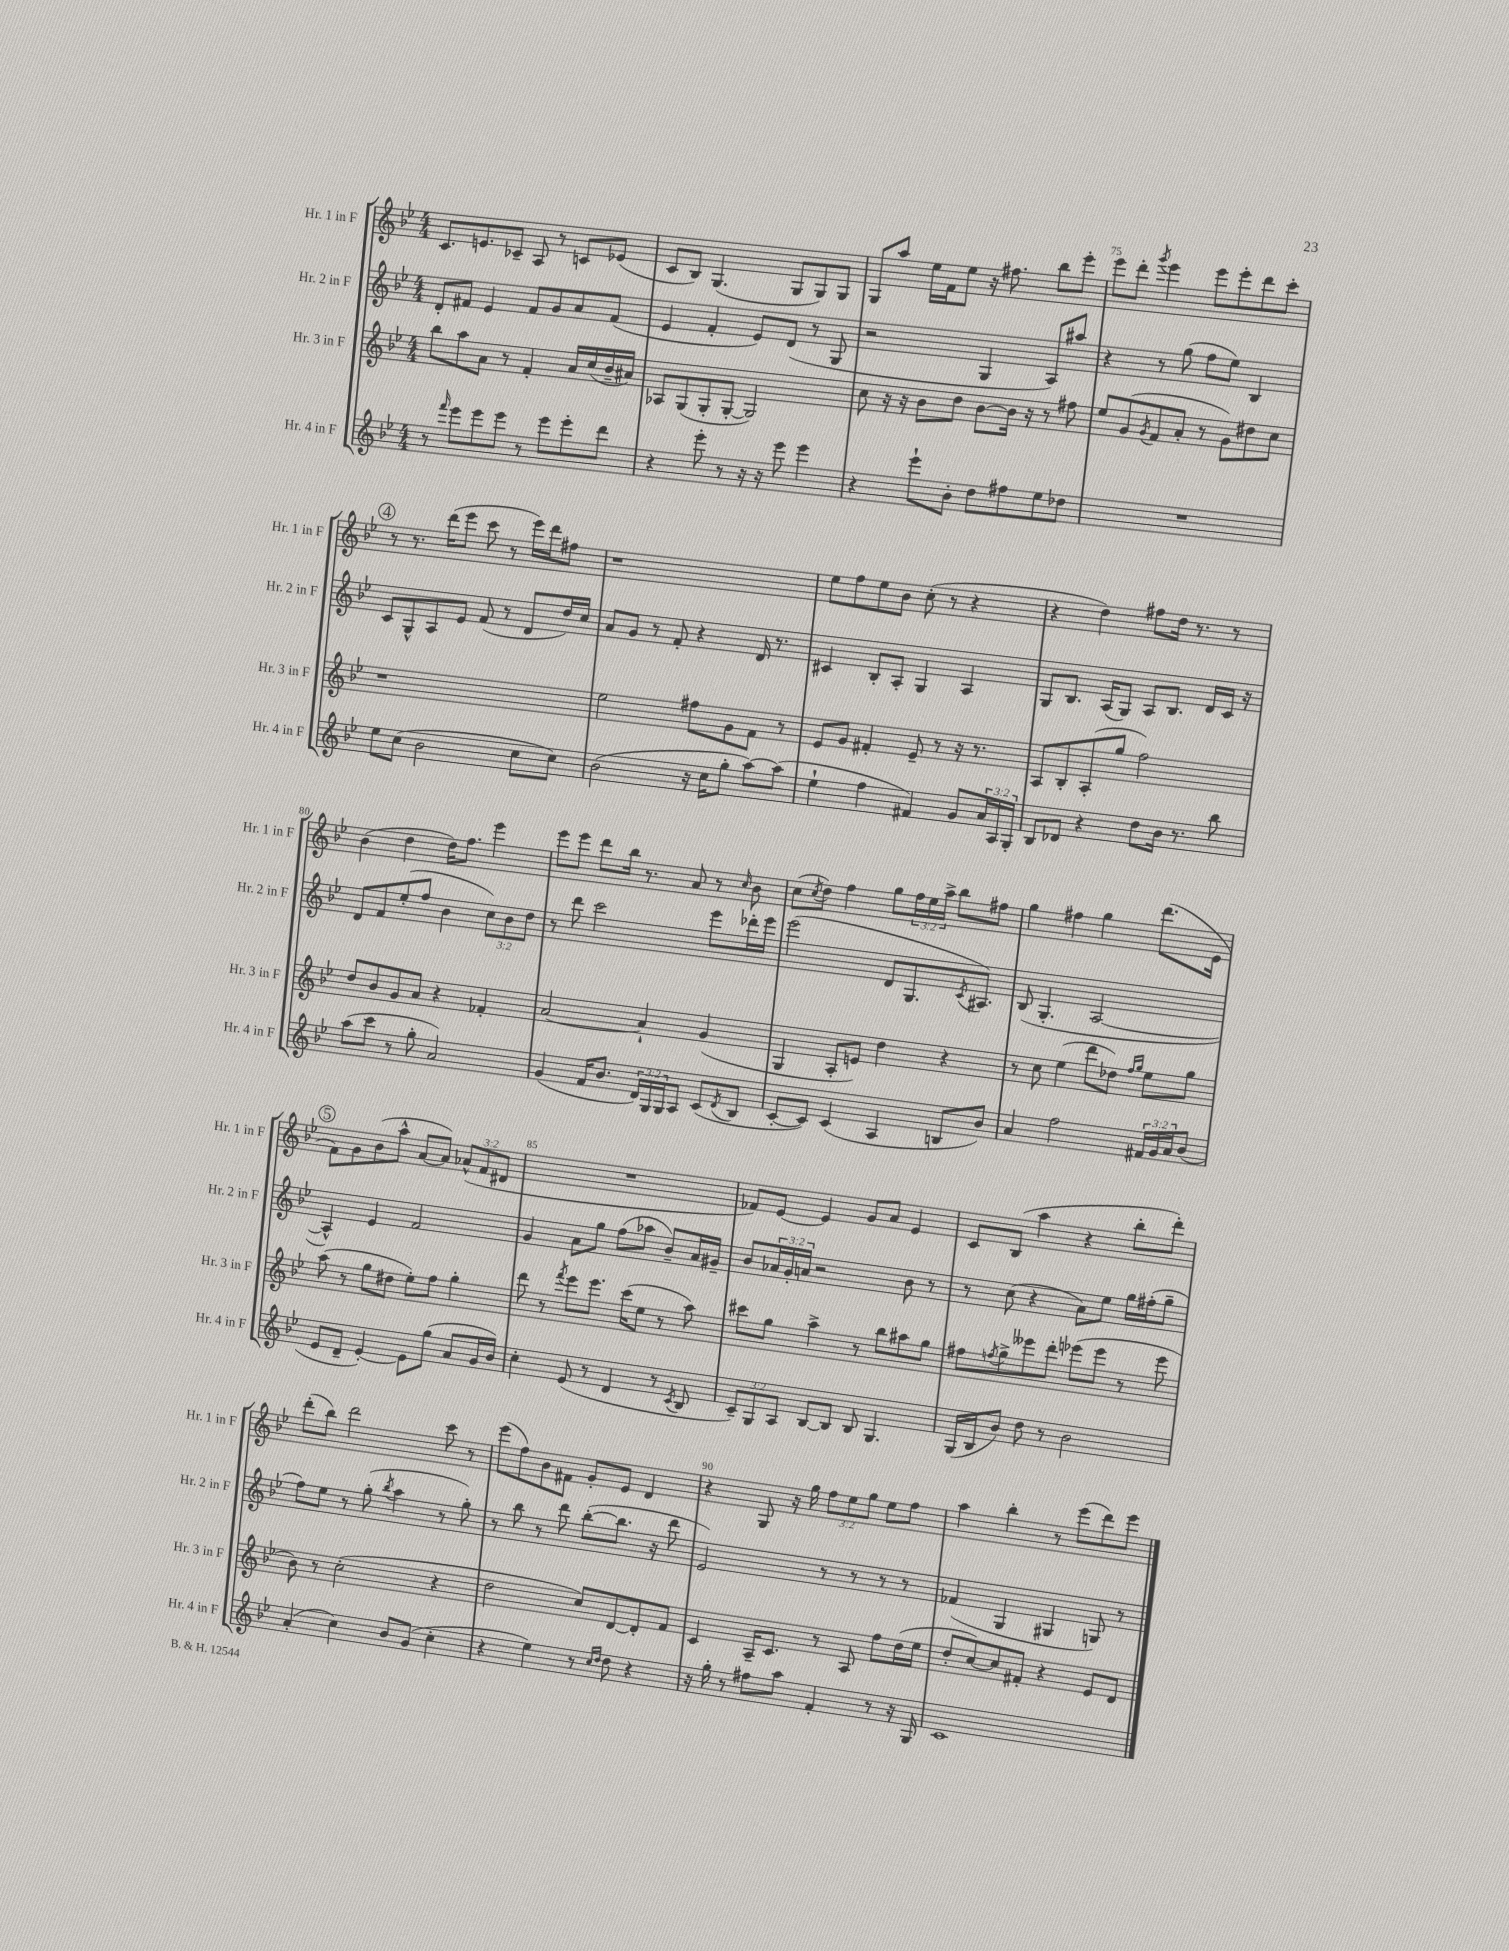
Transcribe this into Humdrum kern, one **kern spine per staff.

**kern	**kern	**kern	**kern
*staff4	*staff3	*staff2	*staff1
*clefG2	*clefG2	*clefG2	*clefG2
*k[b-e-]	*k[b-e-]	*k[b-e-]	*k[b-e-]
*M4/4	*M4/4	*M4/4	*M4/4
8r	8bb-\L	8d'/L	8.c/L
16qqfff/	.	.	.
8eee-\L	8aa\	8f#/J	.
.	.	.	8.e/
8eee-\	8a\J	4e-/	.
8eee-\J	8r	.	8c-~/J
8r	4f'/	8f#/L	8A/
8eee-\L	.	8g/	8r
8eee-'\	16a/LL	8a/	8c/L
.	(16cc/	.	.
8ddd\J	16b-~/	(8f#/J	(8e-/J
.	16a#/JJ)	.	.
=	=	=	=
4r	8A-/L	4e-/	8c/L
.	(8G/	.	8B-/J)
8eee-'\	8G'/	4f'/	(4.G/
8r	[8G'/J	.	.
16r	2G/])	8e-/L)	.
16r	.	.	.
8eee-\	.	(8d/J	8G/L
4eee-\	.	8r	8G/)
.	.	8G/	8G/J
=	=	=	=
4r	8cc\	2r	8G/L
.	16r	.	8aa/J
.	16r	.	.
8eee-`\L	8b-\L	.	16ee-\LL
.	.	.	16f\J
8b-'\J	8dd\J	.	8ee-\J
8dd\L	[8b-\L	4G/	16r
.	.	.	8.ff#\
8ff#\	16b-\]Jk	.	.
.	16r	.	.
8ee-\	8r	8A/L)	8bb-\L
8dd-\J	8ff#\	8aa#/J	8eee-'\J
=	=	=	=
1r	8ee-/L	4r	8eee-\L
.	(8g/	.	8ddd'\J
.	8qg/	.	8qggg/
.	8f/	8r	4eee-\
.	8a'/J	(8gg\	.
.	8r	8ff\L	8eee-\L
.	8g\L)	8ee-\J)	8eee-'\
.	8dd#\	4B-/	8ddd\
.	8cc\J	.	8ccc'\J
=	=	=	=
8ee-\L	1r	8c/L	8r
(8cc\J	.	8G^^/	8.r
2b-\	.	8A/	.
.	.	.	(16ddd\LK
.	.	8e-/J	8eee-\J
.	.	(8f/	8ccc\
.	.	8r	8r
8cc\L	.	8d/L	16eee-\LL)
.	.	.	16ddd\J
8cc\J)	.	16dd/L)	8ff#\J
.	.	16cc/JJ	.
=	=	=	=
(2b-\	2ee-\	8a/L	1r
.	.	8g/J	.
.	.	8r	.
.	.	8f'/	.
16r	8ff#\L	4r	.
16cc\LK	.	.	.
8gg'\J	8g\	.	.
[8aa\L)	8f\J	16d/	.
.	.	8.r	.
(8aa\]J	8r	.	.
=	=	=	=
4ee-`\	8e-/L	4c#/	8ee-\L
.	8g/J	.	8ff\
4ff\	4f#'/	8B-'/L	8ee-\
.	.	8A'/J	8b-\J
4f#/)	8e-~/	4G/	(8cc'\
.	8r	.	8r
8g/L	16r	4A/	4r
.	8.r	.	.
24a/L	.	.	.
24A/	.	.	.
24G'/JJ	.	.	.
=	=	=	=
8B-/L	8A/L	8G/L	4r
8d-/J	8B-'/	8.B-/J	.
4r	(8A'/	.	4dd\)
.	.	(16A/LK	.
.	8gg/J	8G/J)	.
8dd\L	2ff\)	8A/L	8ff#\L
16b-\Jk	.	8.B-/J	16dd\Jk
8.r	.	.	8.r
.	.	16d/LL	.
8bb-\	.	16c/JJ	8r
.	.	16r	.
=	=	=	=
(8aa\L	8dd/L	8d/L	(4b-\
8ccc\J	8b-/	8f/	.
8r	8g/	(8ee-'/	4dd\
8gg'\	8a/J	8ff/J	.
2a/)	4r	4b-\	16dd\LK)
.	.	.	8.ff\J
.	4f-'/	12cc\L)	4eee-\
.	.	12b-\	.
.	.	12dd\J	.
=	=	=	=
(4g/	[2a/	8r	8eee-\L
.	.	8ddd\	8eee-\J
16f/LK	.	2ccc\	8ddd\L
8.b-/J	.	.	.
.	.	.	16bb-\Jk
.	.	.	8.r
24d/LL)	4a`/]	.	.
24G/	.	.	.
24G/J	.	.	.
8A/J	.	.	8a/
(8c/L	(4g/	8eee-\L	8r
8qd/	.	.	16qqcc/
8B-/J	.	16ddd-'\L	8b-\
.	.	16eee-\JJ	.
=	=	=	=
[8c'/L	4G/	(2eee-\	(8cc\L
.	.	.	8qcc/
8c/]J)	.	.	8dd\J)
(4c/	8A'/L	.	4ff\
.	8e/J)	.	.
4A/	4dd\	8d/L	8gg\L
.	.	8.G/	24ff\L
.	.	.	24ee-\
.	.	.	24aa^\JJ
8B/L	4r	.	8bb-\L
.	.	8qc/	.
.	.	8.A#/J)	.
8b-/J)	.	.	8ff#\J
=	=	=	=
4a/	8r	(8B-/	4gg\
.	8cc\	4.G'/	.
2ff\	(4ee-\	.	4ff#\
.	8ddd\L	[2A/	4gg\
.	8dd-\J)	.	.
.	16qqff/LL	.	.
.	16qqgg/JJ	.	.
24f#/LL	8ee-\L	.	(8.ddd\L
24g/	.	.	.
24a/J	.	.	.
(8b-/J	8gg\J	.	.
.	.	.	16e-\Jk
=	=	=	=
8e-/L	(8aa\	4A^^/])	8f\L)
8d~/J	8r	.	8g\
[4e-'/)	8gg\L	4e-/	(8b-\
.	8dd#\J	.	8aa^^\J
8e-\]L	8ee-'\L)	2f/	[8a/L
(8gg\J	8ff\J	.	8a/]J)
8a/L	4gg'\	.	(12a-^^/L
.	.	.	12f/
16g/L	.	.	.
.	.	.	12d#/J
16b-/JJ)	.	.	.
=	=	=	=
4cc'\	8ddd\	4g/	1r
.	8r	.	.
.	8qfff/	.	.
(8e-/	8eee-\L	8a\L	.
8r	8.eee-\J	8gg\J	.
4d/	.	(8ff\L	.
.	(16ccc\LK	.	.
.	8ee-\J	8aa-\J	.
8r	8r	8b-~/L)	.
8qc/	.	.	.
8B-/	8aa\)	16a/L	.
.	.	16g#~/JJ	.
=	=	=	=
12c~/L)	8ccc#\L	8b-/L	8f-/L)
12G/	.	.	.
.	8gg\J	24a-/L	[8e-/J
12A/J	.	24g'/	.
.	.	24a/JJ	.
[8B-/L	4aa^\	2r	4e-/]
8B-/]J	.	.	.
8B-/	8r	.	8g/L
4.G/	8bb-\L	.	8a/J
.	8aa#\	8b-\	4e-/
.	8gg\J	8r	.
=	=	=	=
(16G/LL	8ff#\L	8r	8c/L
16B-/J	.	.	.
.	8qff/	.	.
8b-/J)	8gg^\	(8cc\	(8B-/J
8dd\	8eee--\	4r	4aa\
8r	8ddd'\J	.	.
2b-\	(8eee-\L	8a\L)	4r
.	8eee-\J	8ee-\J	.
.	8r	16gg\LL	8bb-'\L
.	.	(16ff#'\J	.
.	8eee-\	8gg~\J	8ddd'\J)
=	=	=	=
(4a'/	8b-\)	8ff\L)	(8ddd'\L
.	8r	8ee-\J	8bb-\J)
4cc\)	(2cc'\	8r	2ddd\
.	.	(8gg'\	.
.	.	8qbb-/	.
8b-/L	.	4aa\	.
(8g/J	.	.	.
4cc'\	4r	8r	8ccc\
.	.	8gg'\)	8r
=	=	=	=
4r	2dd\	8r	(8eee-\L
.	.	8bb-\	8ff\)
4ee-\)	.	8r	8b-\
.	.	8ddd\	8f#\J
8r	8cc/L)	([8bb-'\L	8g'/L
16qqcc/LL	.	.	.
16qqdd/JJ	.	.	.
8dd\	[8d/	8.bb-\]J	8e-/J
4r	8d'/]	.	4d/
.	.	16r	.
.	8f/J	8ddd\	.
=	=	=	=
16r	4c/	2e-/)	4r
16gg'\	.	.	.
8r	.	.	.
8ff#\L	16A~/LK	.	8G/
.	8.c/J	.	.
8aa\J	.	.	16r
.	.	.	16gg\
4f'/	8r	8r	12ff\L
.	.	.	12ee-\
.	8A/	8r	.
.	.	.	12gg\J
8r	8ff\L	8r	8ee-\L
16r	(16dd\L	8r	8ff\J
16G/	16ee-\JJ	.	.
=	=	=	=
1c	8dd'/L	(4f-/	4aa\
.	[8cc/)	.	.
.	8cc/]	4G/	4bb-'\
.	8f#'/J	.	.
.	4r	4G#/	8r
.	.	.	(8eee-\L
.	8e-/L	8G/)	8ddd\)
.	8d/J	8r	8eee-\J
==	==	==	==
*-	*-	*-	*-
